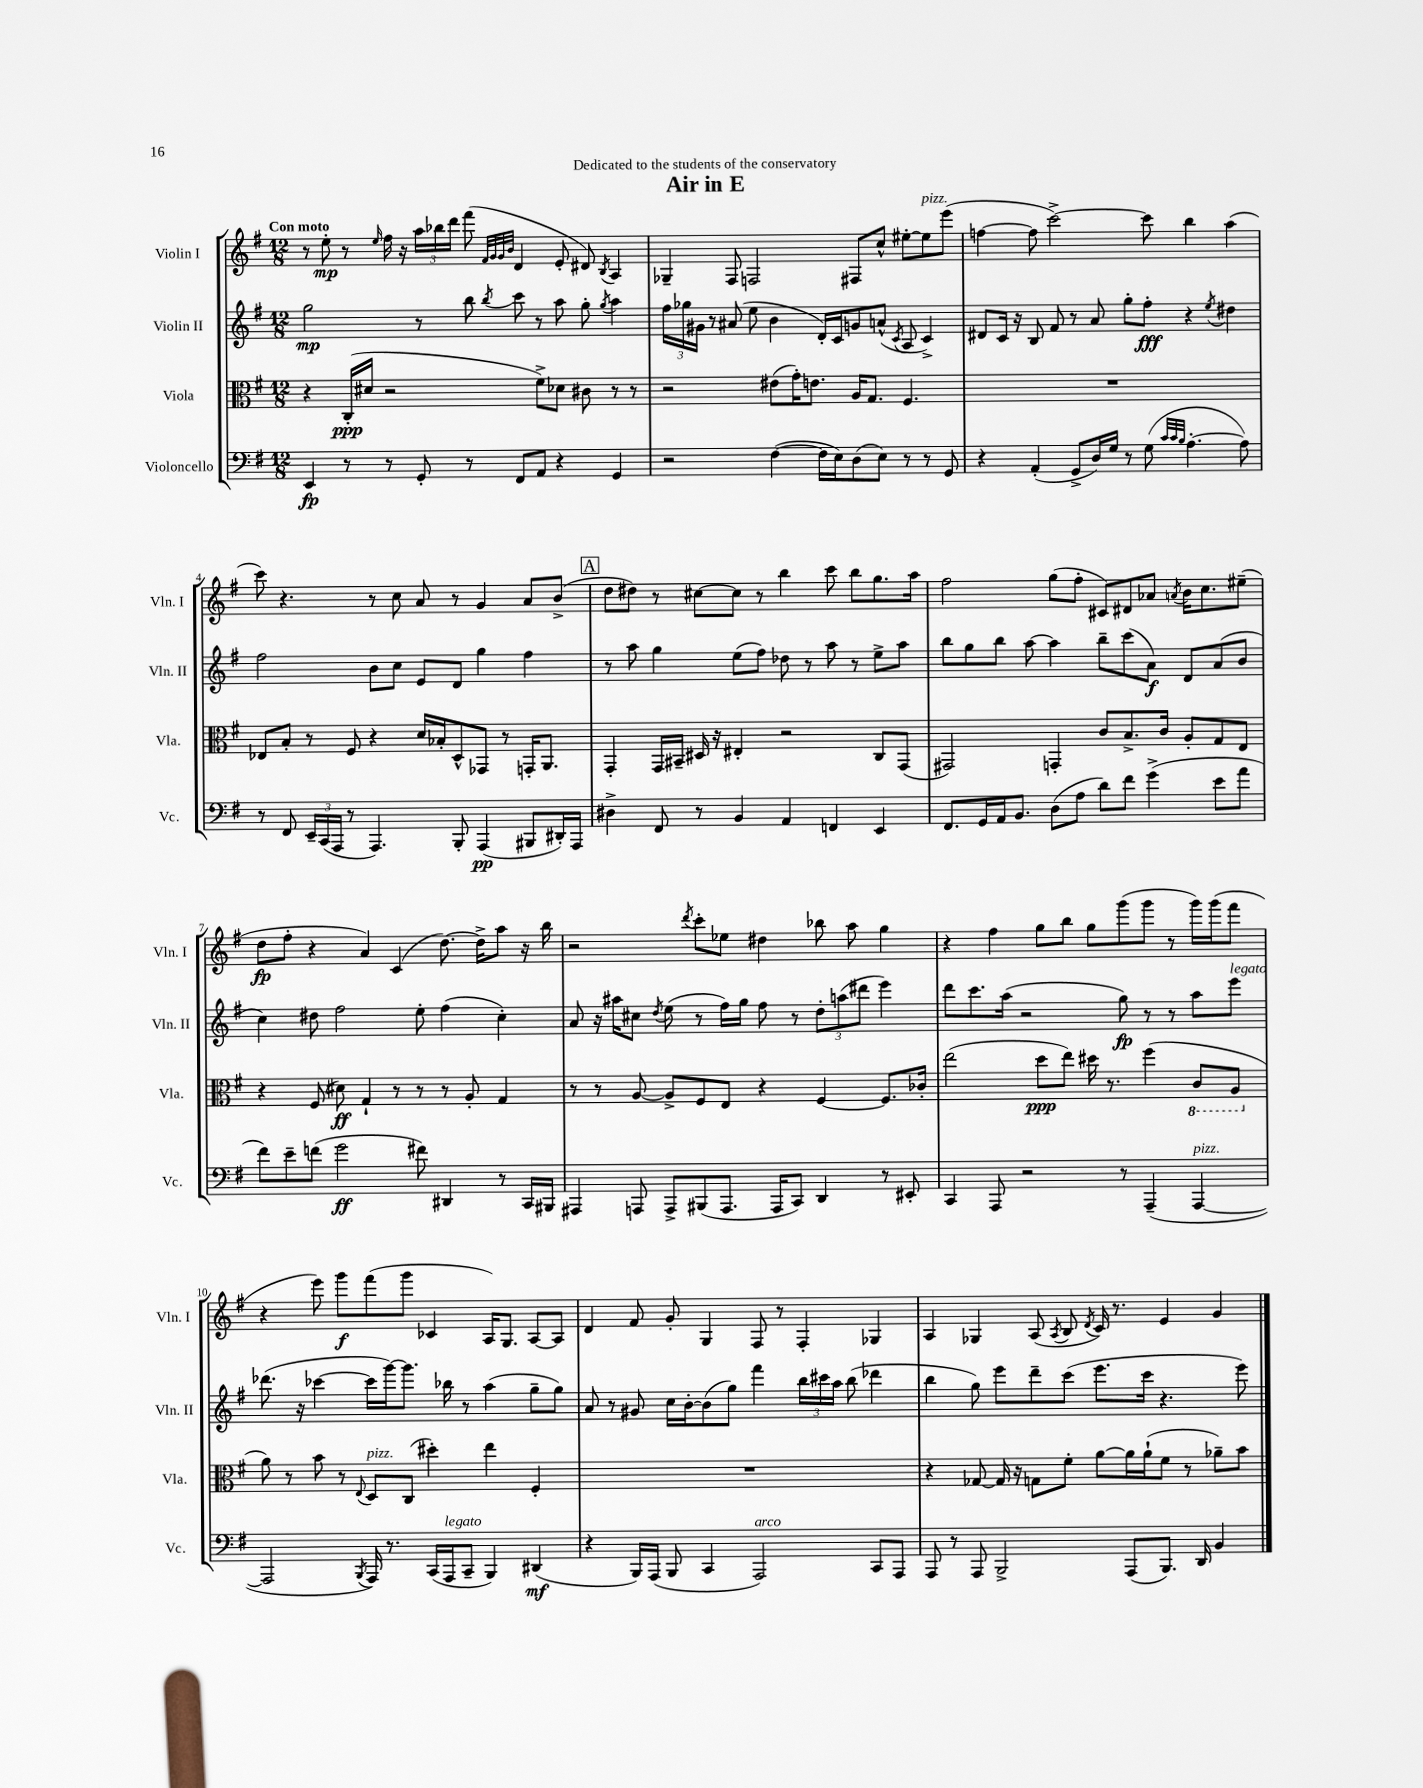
\header { title = "Air in E" dedication = "Dedicated to the students of the conservatory" }
<<
\new StaffGroup <<
\new Staff = "s0" \with { instrumentName = "Violin I" shortInstrumentName = "Vln. I" } {
    \clef treble \key g \major \numericTimeSignature \time 12/8 \tempo "Con moto"
    \autoBeamOff r8 e''8-.\mp r8 \grace { e''16 } fis''16 r16 \tuplet 3/2 { a''16[ bes''16 d'''16] } fis'''8( \grace { fis'32[ g'32 g'32 b'32] } d'4 e'8-. dis'8) \acciaccatura { b8 } a4 |
    ges4-- fis8 f2 fis8[ c''8]-^ eis''8[~-. eis''8^\markup { \italic "pizz." } e'''8]( |
    f''4~ f''8 c'''2~->) c'''8 b''4 a''4( |
    c'''8) r4. r8 c''8 a'8 r8 g'4 a'8[ b'8]->( |
    \mark \markup { \box "A" } d''8[ dis''8]) r8 cis''8[~ cis''8] r8 b''4 c'''8 b''8[ g''8. a''16] |
    fis''2 g''8[( fis''8]-. cis'8[) dis'8 aes'8] \acciaccatura { a'8 } b'16[ c''8. eis''8]--( |
    d''8[\fp fis''8]-. r4 a'4) c'4( d''8.~) d''16[-> a''8] r16 b''16 |
    r2 \acciaccatura { d'''8 } c'''8[-. ees''8] dis''4 bes''8 a''8 g''4 |
    r4 fis''4 g''8[ b''8] g''8[ g'''8( g'''8] r8 g'''16[) g'''16( fis'''8] |
    r4 e'''8) g'''8[\f fis'''8( g'''8] ces'4 a16[) g8.] a8[~ a8] |
    d'4 fis'8 g'8-. g4 fis8 r8 fis4-. ges4 |
    a4 ges4 a8( \acciaccatura { a8 } b8 \acciaccatura { d'8 } c'16) r8. e'4 g'4 \bar "|." |
}
\new Staff = "s1" \with { instrumentName = "Violin II" shortInstrumentName = "Vln. II" } {
    \clef treble \key g \major \numericTimeSignature \time 12/8
    \autoBeamOff g''2\mp r8 b''8 \acciaccatura { b''8 } c'''8 r8 a''8 g''8-. \acciaccatura { g''8 } a''4 |
    \tuplet 3/2 { fis''16[ ges''16 gis'16] } r8 ais'8( e''8 b'4 d'16[-.) c'16 g'8 a'8]-^( \acciaccatura { c'8 } a8 c'4->) |
    dis'8[ c'16] r16 b8 fis'8 r8 a'8 g''8[-. fis''8]-.\fff r4 \acciaccatura { e''8 } dis''4 |
    fis''2 b'8[ c''8] e'8[ d'8] g''4 fis''4 |
    \mark \markup { \box "A" } r8 a''8 g''4 e''8[( fis''8]) des''8 r8 a''8 r8 e''8[-> a''8] |
    b''8[ g''8 b''8] a''8~ a''4 b''8[-- c'''8( a'8]\f) d'8[ a'8( b'8] |
    c''4) dis''8 fis''2 e''8-. fis''4( c''4-.) |
    a'8 r16 ais''16[ cis''8] \acciaccatura { d''8 } e''8( r8 fis''16[) g''16] fis''8 r8 \tuplet 3/2 { d''8[-. a''8( dis'''8] } e'''4) |
    d'''8[ c'''8. a''16]( r2 g''8\fp) r8 r8 a''8[ e'''8]^\markup { \italic "legato" } |
    des'''8.( r16 ces'''4~ ces'''16[ g'''16~) g'''8.] bes''16 r8 a''4( g''8[-- g''8]) |
    a'8 r8 gis'8 c''16[ b'16~-. b'8( g''8]) fis'''4 \tuplet 3/2 { b''16[ cis'''16 a''16] } b''8( des'''4 |
    b''4 g''8) e'''8[ d'''8-- c'''8]( e'''8.[ c'''16] r4. e'''8) \bar "|." |
}
\new Staff = "s2" \with { instrumentName = "Viola" shortInstrumentName = "Vla." } {
    \clef alto \key g \major \numericTimeSignature \time 12/8
    \autoBeamOff r4 c16[-.\ppp( dis'16] r2 fis'8[->) des'8] cis'8 r8 r8 |
    r2 eis'8[( g'16-.) e'8.] a16[ g8.] fis4. |
    R1. |
    ees8[ b8]-. r8 fis8 r4 d'16[ bes16-. d8-^ ges,8] r8 g,16[-. a,8.] |
    \mark \markup { \box "A" } g,4-. g,16[ bis,16]-- dis16 r16 eis4-. r2 c8[ g,8]( |
    gis,2) g,4-. c'8[ b8.-> c'16] a8[-. g8 e8] |
    r4 fis8( dis'8\ff) g4-! r8 r8 r8 a8-. g4 |
    r8 r8 a8~ a8[-> fis8 e8] r4 fis4~ fis8.[ ces'16]-. |
    e''2( d''8[\ppp e''8]) dis''16 r8. fis''4( \ottava #-1 c8[ a,8] \ottava #0 |
    a'8) r8 b'8 r8 \appoggiatura { e8 } d8[^\markup { \italic "pizz." } c8]( dis''4-.) e''4 fis4-. |
    R1. |
    r4 ges8~ ges16 r16 g8[ fis'8]-. a'8[~ a'16 a'16-!( fis'8] r8 aes'8[--) b'8] \bar "|." |
}
\new Staff = "s3" \with { instrumentName = "Violoncello" shortInstrumentName = "Vc." } {
    \clef bass \key g \major \numericTimeSignature \time 12/8
    \autoBeamOff e,4\fp r8 r8 g,8-. r8 fis,8[ a,8] r4 g,4 |
    r2 fis4~( fis16[ e16) d8( e8]) r8 r8 g,8 |
    r4 a,4-.( g,8[-> d16) g16] r8 g8( \grace { c'32[ c'32 b32] } a4.~-. a8) |
    r8 fis,8 \tuplet 3/2 { e,16[-- c,16( a,,16] } r8 a,,4.) b,,8-. a,,4\pp( bis,,8[ dis,16-.) a,,16] |
    \mark \markup { \box "A" } dis4-> fis,8 r8 b,4 a,4 f,4 e,4 |
    fis,8.[ g,16 a,16 b,8.] d8[( a8] d'8[) fis'8] g'4->( e'8[ a'8] |
    fis'8[) e'8-- f'8]( g'2\ff fis'8) dis,4 r8 c,16[ bis,,16] |
    ais,,4 a,,8 a,,8[-> bis,,8( a,,8.] a,,16[ c,8]) d,4 r8 eis,8-. |
    c,4 a,,8 r2 r8 a,,4--( a,,4~^\markup { \italic "pizz." } |
    a,,2 \acciaccatura { b,,8 } a,,16) r8. c,16[( a,,16^\markup { \italic "legato" } c,8]-- b,,4) dis,4\mf( |
    r4 b,,16[) a,,16]( b,,8 c,4 a,,2^\markup { \italic "arco" }) c,8[ a,,8] |
    a,,8 r8 a,,8 b,,2-> a,,8[( b,,8.]) d,16 b,4 \bar "|." |
}
>>
>>
